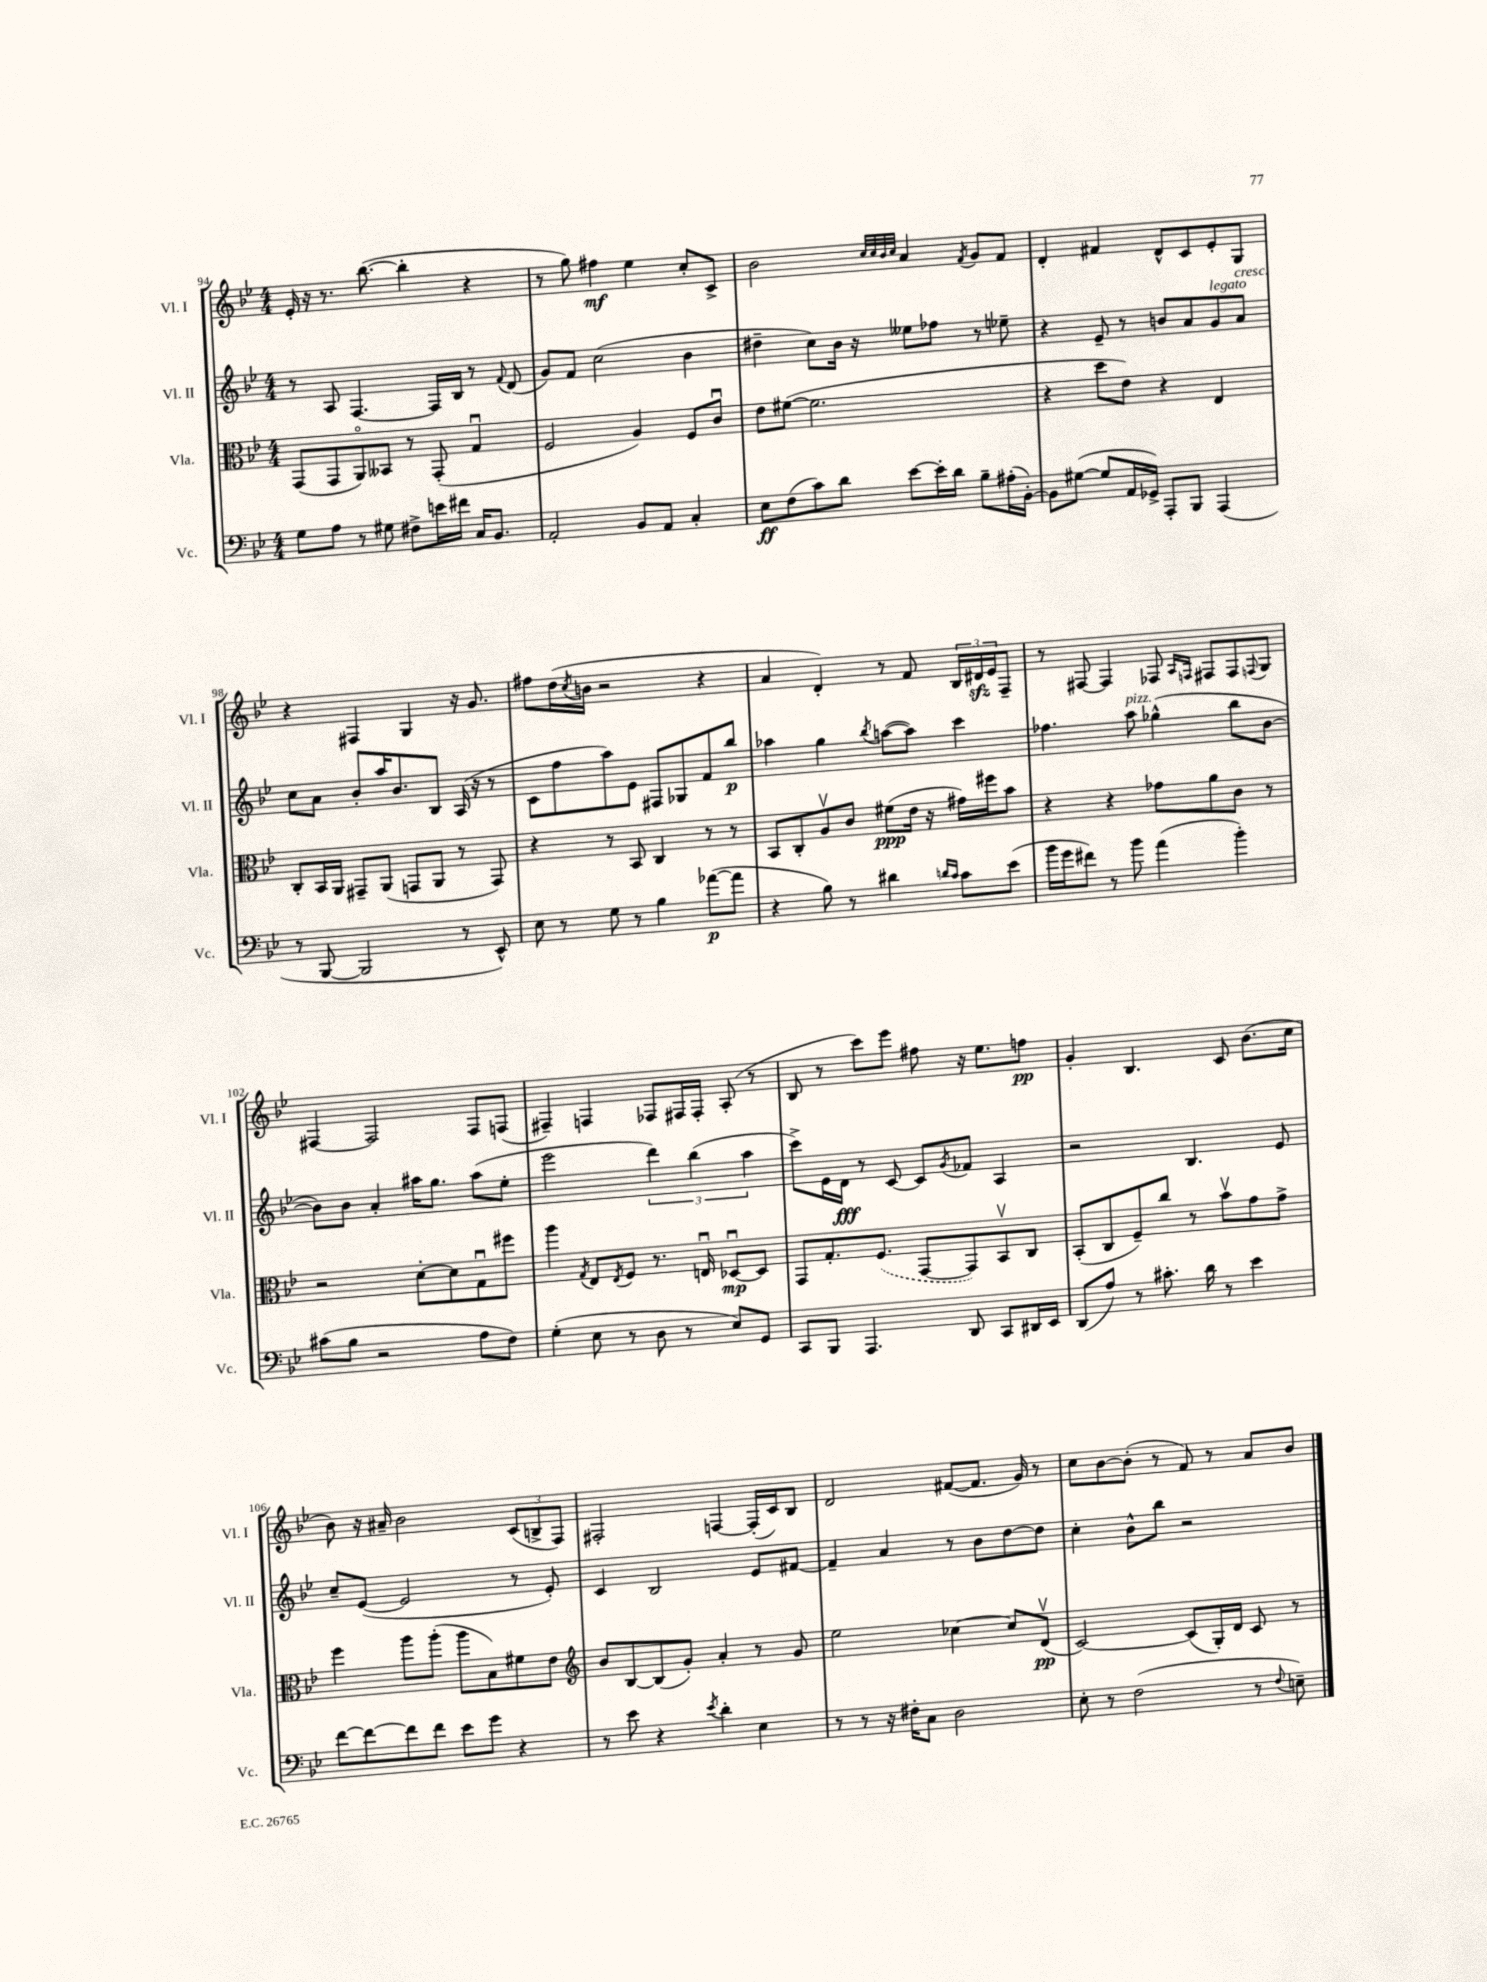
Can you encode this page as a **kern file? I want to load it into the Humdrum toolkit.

**kern	**kern	**kern	**kern
*staff4	*staff3	*staff2	*staff1
*clefF4	*clefC3	*clefG2	*clefG2
*k[b-e-]	*k[b-e-]	*k[b-e-]	*k[b-e-]
*M4/4	*M4/4	*M4/4	*M4/4
8G\L	(8GG/L	8r	16e-'/
.	.	.	16r
8A\J	8GG/	8A/	8.r
8r	8AAo/)	[4.F/	.
.	.	.	([8.bb-\
8G#\	8BB--/J	.	.
8F#^\L	8r	.	4bb-'\]
16e\L	(8GG'/	16F/]LL	.
16f#\JJ	.	16B-/JJ	.
16C/LK	4Gu/	8r	4r
8.BB-/J	.	.	.
.	.	8qqf/	.
.	.	(8d/	.
=	=	=	=
2AA'/	2F/	8g/L)	8r
.	.	8f/J	8gg\)
.	.	(2cc\	4ff#\
8BB-/L	4A/)	.	4ee-\
8AA/J	.	.	.
4C'/	8F/L	4b-\	8cc'/L
.	8cu/J	.	8c^/J
=	=	=	=
8E-\L	8e-\L	4dd#~\	2b-\
(8F\	([8f#\J	.	.
8c\)	2.f#\]	8cc\L)	.
8d\J	.	16b-\Jk	.
.	.	16r	.
.	.	.	32qqcc/LLL
.	.	.	32qqcc/
.	.	.	32qqb-/
.	.	.	32qqcc/JJJ
[8e-\L	.	8ee--\L	4a/
16e-'\]L	.	8ff-\J	.
16d\JJ	.	.	.
.	.	.	8qf/
8B-~\L	.	8r	8g/L
(16A#'\L	.	8ee-~\	8f/J
[16BB-'\JJ)	.	.	.
=	=	=	=
8BB-\]L	4r	4r	4d'/
([8G#\J	.	.	.
8G#/]L	8dd\L	8e-~/	4f#/
16AA/L	8e-\J)	8r	.
16GG-^/JJ)	.	.	.
8AAA'/L	4r	8b/L	8d^^/L
8BBB-/J	.	8a/	8c/
(4AAA/	4E-/	8g/	8e-'/
.	.	8a/J	8G/J
=	=	=	=
8r	8C'/L	8cc\L	4r
[8BBB-/	16BB-/L	8a\J	.
.	16AA/JJ	.	.
2BBB-/]	8GG#~/L	8b-'/L	4F#/
.	(8AA/J	16aa/K	.
.	.	8.b-/	.
.	8GG/L	.	4G/
.	8AA/J	8B-/J	.
8r	8r	(16A/	16r
.	.	16r	8.g/
8EE-^^/)	8GG/)	8r	.
=	=	=	=
8E-\	4r	8c\L	8ff#\L
8r	.	8ff\	(16dd\L
.	.	.	8qcc/
.	.	.	16b\JJ
8G\	8r	8aa\)	2r
8r	8BB-/	8e-\J	.
4B-\	4C/	8F#/L	.
.	.	8G-/	.
([8a-\L	8r	8f/	4r
8a-\]J	8r	8bb-/J	.
=	=	=	=
4r	8BB-/L	4aa-\	4a/
.	8C'/	.	.
8B-\)	8Av/	4gg\	4d'/)
8r	8c/J	.	.
.	.	8qbb-/	.
4d#\	(8f#\L	([8aa\L	8r
.	16e-\Jk	8aa\]J)	8f/
.	16r	.	.
16qqd/LL	.	.	.
16qqc/JJ	.	.	.
8c\L	16g#\LL)	4ccc\	24B-/LL
.	.	.	24d#/
.	16ff#\J	.	.
.	.	.	24e-/J
(8e-\J	8b-\J	.	8F~/J
=	=	=	=
16b-\LL	4r	4.ff-\	8r
16g\J	.	.	.
8f#\J)	.	.	[8F#/
8r	4r	.	4F#/]
8b-\	.	8aa\	.
(4a\	8g-\L	(4gg-^^\	8F-/
.	.	.	16qqA/LL
.	.	.	16qqF/JJ
.	8a\	.	8F#/L
4b-'\)	8c\J	8bb-\L	8F#/
.	.	.	8qqF/
.	8r	[8b-\J	8G/J
=	=	=	=
(8c#\L	2r	8b-\]L)	[4F#/
8B-\J	.	8b-\J	.
2r	.	4a'/	2F#/]
.	[8d'\L	16aa#\LK	.
.	.	8.gg\J	.
.	8d\]	.	.
8A\L	8Gu\	(8aa#\L	8F#/L
8F\J)	8ff#\J	8ee-'\J	(8F/J
=	=	=	=
(4G'\	4aa\	2eee-\	4F#~/)
.	8qG/	.	.
8E-\	8E-/L	.	4F/
.	8qE-/	.	.
8r	8F/J	.	.
8D\	8.r	6ddd\)	8F-/L
8r	.	.	16F#/L
.	.	(6bb-\	.
.	16Eu/	.	16F#'/JJ
8E-/L)	[8D-u/L	.	(8A'/
.	.	6aa\	.
8GG/J	8D-/]J	.	8r
=	=	=	=
8CC/L	8GG/L	8ccc^\L)	8B-/
8BBB-/J	8.G'/	16e-\L	8r
.	.	16d\JJ	.
4.AAA/	.	8r	8ccc\L)
.	(8.F/J	.	.
.	.	[8c/	8eee-\J
.	[8GG/L	8c/]L	8ff#\
.	.	8qg/	.
8DD/	8GG/])	8f-/J	16r
.	.	.	8.ee-\L
8CC/L	8BB-v/	4A/	.
16DD#/L	8C/J	.	8ff\J
16EE-/JJ	.	.	.
=	=	=	=
(8DD/L	(8BB-'/L	2r	4g'/
8A/J)	8C/	.	.
8r	8F~/)	.	4.B-/
8.c#'\	8cc/J	.	.
.	8r	4.B-/	.
16d\	.	.	.
8r	8b-v\L	.	8c/
4e-\	8g\	.	(8.b-\L
.	8g^\J	8e-/	.
.	.	.	16cc\Jk
=	=	=	=
[8f\L	4ff\	8cc~/L	8b-\)
8f\_	.	([8e-/J	16r
.	.	.	16a#~/
8f\]	8aa\L	2e-/]	2b-\
8f\J	(8aa'\J	.	.
8e-\L	8aa\L	.	.
8g\J	8B-\)	.	.
4r	8f#\	8r	(12c/L
.	.	.	12B^/
.	8e-\J	8e-'/)	.
.	.	.	12F/J)
=	=	=	=
*	*clefG2	*	*
8r	8b-/L	4c/	2F#'/
8e-\	[8B-/	.	.
4r	(8B-/]	2B-/	.
.	8g'/J)	.	.
8qe-/	.	.	.
4d'\	4a'/	.	[4F/
4E-\	8r	8e-/L	(16F'/]LL
.	.	.	16c/J)
.	8g/	[8f#/J	8B-/J
=	=	=	=
8r	2ee-\	4f#~/]	2d/
8r	.	.	.
16r	.	4a/	.
16F#'\LK	.	.	.
8C\J	.	.	.
2D\	[4cc-\	8r	([8f#/L
.	.	8b-\L	8.f#/]J
.	8cc-/]L	[8dd\	.
.	.	.	16g/)
.	(8dv/J	8dd\]J	8r
=	=	=	=
8E-'\	[2c/)	4cc'\	8cc\L
8r	.	.	[8b-\
(2F\	.	8b-^^\L	(8b-'\]J
.	.	8bb-\J	8r
.	(8c/]L	2r	8f/)
.	16G'/L)	.	8r
.	16d/JJ	.	.
8r	8c/	.	8a/L
8qqF/	.	.	.
8E~\)	8r	.	8b-/J
==	==	==	==
*-	*-	*-	*-
